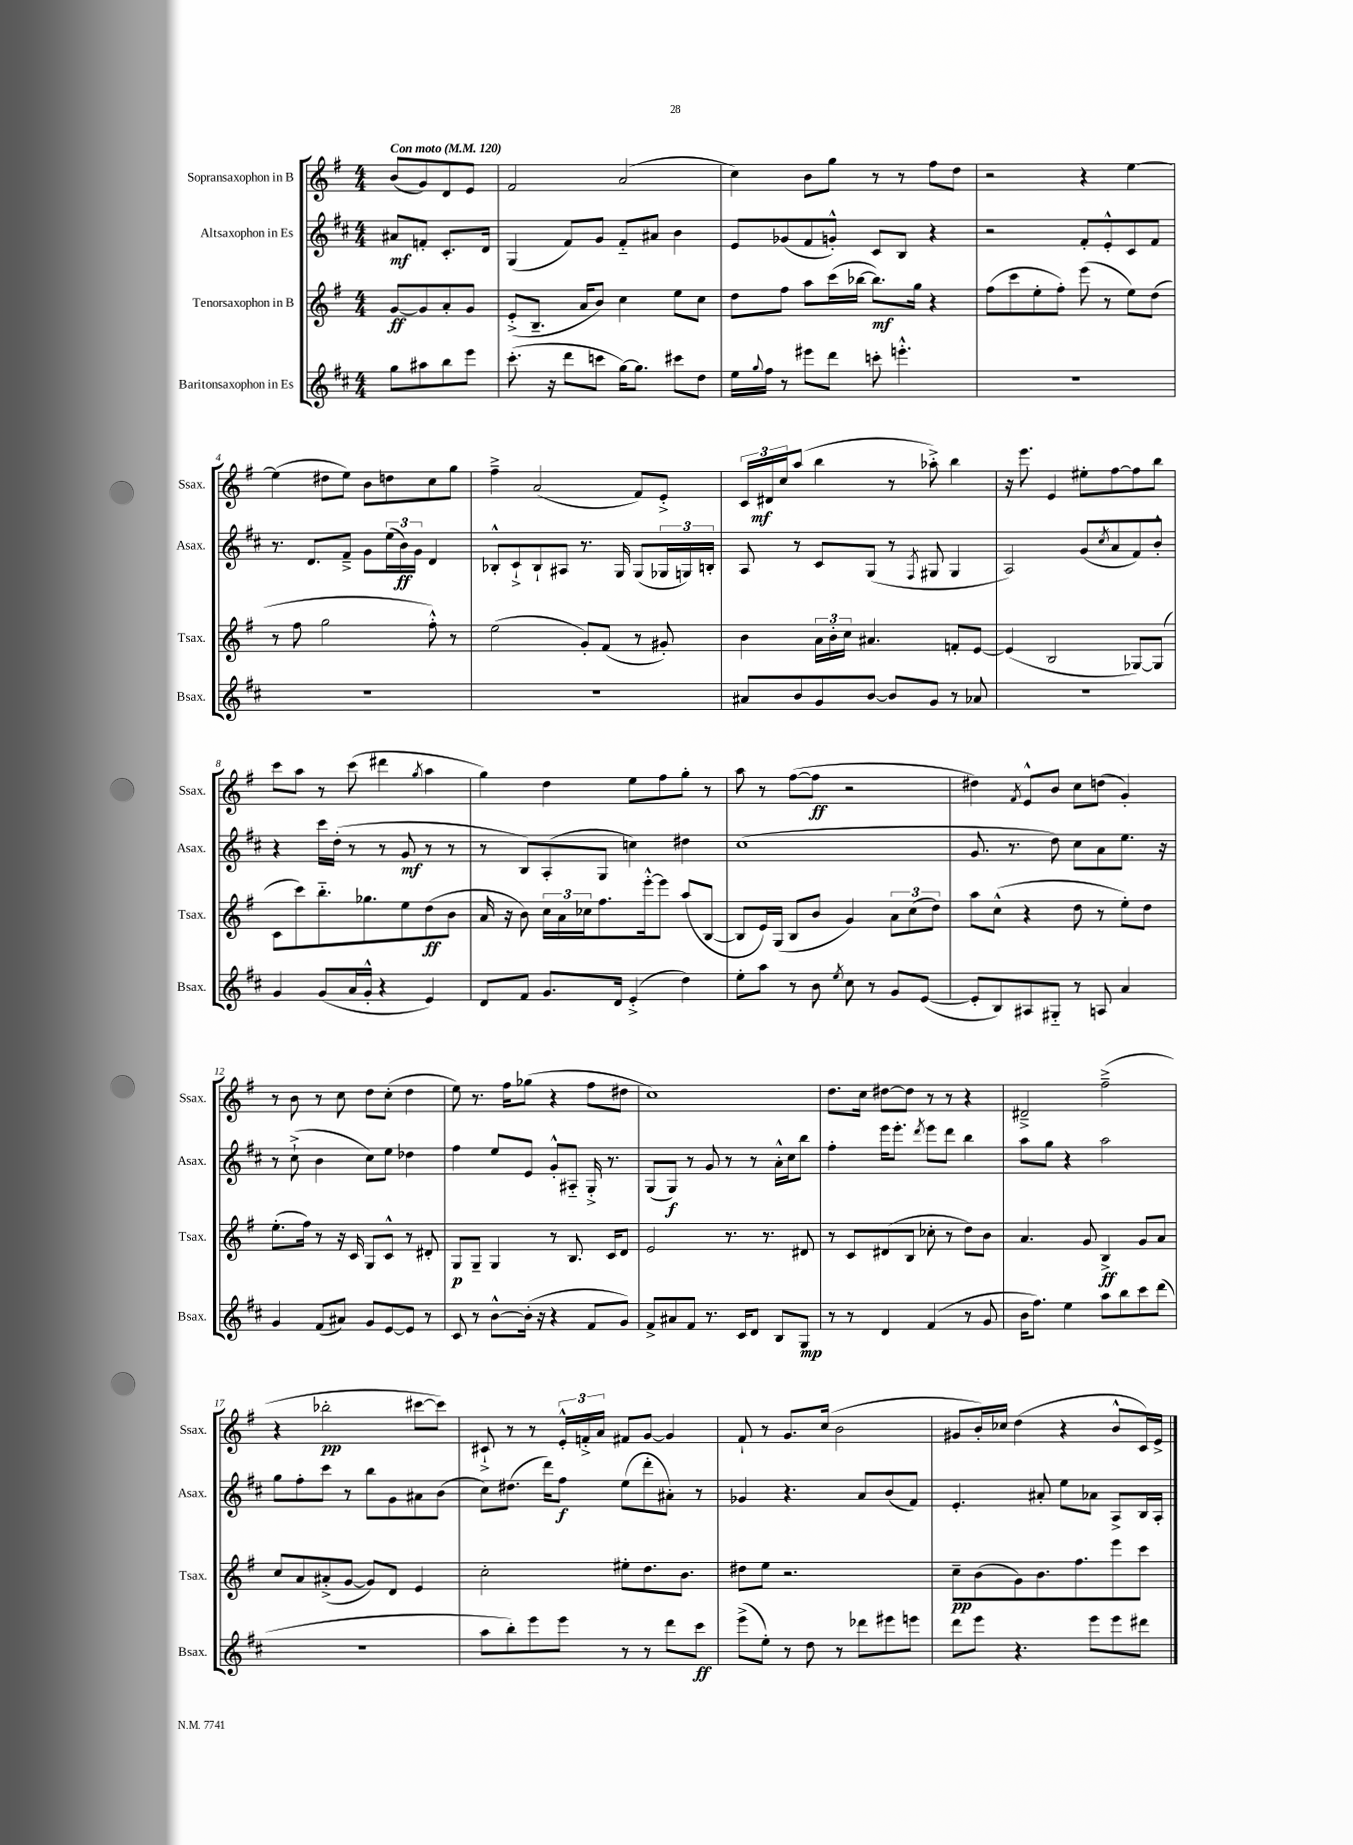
<<
\new StaffGroup <<
\new Staff = "s0" \with { instrumentName = "Sopransaxophon in B" shortInstrumentName = "Ssax." } {
    \clef treble \key g \major \numericTimeSignature \time 4/4 \partial 2 \tempo "Con moto" 4 = 120
    b'8( g'8) d'8 e'8 |
    fis'2 a'2( |
    c''4) b'8 g''8 r8 r8 fis''8 d''8 |
    r2 r4 e''4~ |
    e''4( dis''8 e''8) b'8 d''8 c''8 g''8 |
    fis''4---> a'2( fis'8) e'8-.-> |
    \tuplet 3/2 { c'16 dis'16\mf c''16 } a''8( b''4 r8 aes''8-.->) b''4 |
    r16 e'''8. e'4 eis''8-. fis''8~ fis''8 b''8 |
    c'''8 a''8 r8 c'''8( dis'''4 \acciaccatura { g''8 } a''4 |
    g''4) d''4 e''8 fis''8 g''8-. r8 |
    a''8 r8 fis''8~( fis''8\ff r2 |
    dis''4) \acciaccatura { fis'8 } e'8-^ b'8 c''8 d''8( g'4-.) |
    r8 b'8 r8 c''8 d''8 c''8-.( d''4 |
    e''8) r8. fis''16 ges''8( r4 fis''8 dis''8 |
    c''1) |
    d''8. c''16 dis''8~ dis''8 r8 r8 r4 |
    dis'2---> fis''2--->( |
    r4 bes''2-.\pp cis'''8~ cis'''8) |
    cis'8-!-> r8 r8 \tuplet 3/2 { e'16-.-^ f'16-.-> a'16 } fis'8 g'8~ g'4 |
    fis'8-! r8 g'8. c''16( b'2 |
    gis'8 b'16-.) ces''16 d''4( r4 b'8-^ c'16) e'16-> \bar "|." |
}
\new Staff = "s1" \with { instrumentName = "Altsaxophon in Es" shortInstrumentName = "Asax." } {
    \clef treble \key d \major \numericTimeSignature \time 4/4 \partial 2
    ais'8\mf f'8-. cis'8.-. d'16 |
    g4( fis'8) g'8 fis'8-_ ais'8 b'4 |
    e'8 ges'8( fis'8 g'8-.-^) cis'8 b8 r4 |
    r2 fis'8-. e'8-.-^ cis'8 fis'8 |
    r8. d'8. fis'8---> g'8 \tuplet 3/2 { e''16( b'16\ff) g'16 } d'4 |
    bes8-.-^ cis'8-!-> bes8-! ais8 r8. g16 g8( \tuplet 3/2 { ges16 g16) b16-. } |
    a8 r8 cis'8 g8( r8 \acciaccatura { fis8 } gis8 gis4 |
    a2) g'8( \acciaccatura { cis''8 } a'8 fis'8) b'8-.-^ |
    r4 cis'''16 d''16-.( r8 r8 g'8\mf r8 r8 |
    r8 b8) a8-.( g8 c''4) dis''4 |
    cis''1( |
    g'8. r8. d''8) cis''8 a'8 e''8. r16 |
    r8 cis''8-!->( b'4 cis''8) e''8 des''4 |
    fis''4 e''8 e'8 g'8-.-^ ais8-_ g16-.-> r8. |
    g8( g8\f) r8 g'8 r8 r8 a'16-.-^ cis''16 b''8 |
    fis''4-. e'''16 e'''8.-. \acciaccatura { d'''8 } e'''8 d'''8 b''4 |
    a''8 g''8 r4 a''2 |
    g''8 fis''8-. cis'''8 r8 b''8 g'8 ais'8 b'8( |
    cis''8) dis''8.( d'''16) fis''8\f e''8( d'''8-. ais'8-.) r8 |
    ges'4 r4. a'8 b'8( fis'8) |
    e'4.-. ais'8-. e''8 aes'8 a8-> b16 a16-. \bar "|." |
}
\new Staff = "s2" \with { instrumentName = "Tenorsaxophon in B" shortInstrumentName = "Tsax." } {
    \clef treble \key g \major \numericTimeSignature \time 4/4 \partial 2
    g'8~\ff g'8 a'8-. g'8 |
    e'8-.->( b8.-- a'16 b'8) c''4 e''8 c''8 |
    d''8 fis''8 a''8 c'''16( bes''16~ bes''8.\mf) g''16 r4 |
    fis''8( c'''8 e''8-. fis''8-.) e'''8( r8 e''8) d''8( |
    r8 fis''8 g''2 fis''8-.-^) r8 |
    e''2( g'8-.) fis'8( r8 gis'8-.) |
    b'4 \tuplet 3/2 { a'16 b'16-. c''16 } ais'4. f'8-. e'8~ |
    e'4( b2 ges8~) ges8( |
    c'8 c'''8) b''8.-_ ges''8. e''8 d''8\ff( b'8 |
    a'16 r16 b'8) \tuplet 3/2 { c''16 a'16 ces''16 } fis''8. e'''16~-.-^ e'''8 a''8( b8~ |
    b8 e'16) g16( b8 b'8 g'4) \tuplet 3/2 { a'8 c''8( d''8) } |
    a''8 c''8-^( r4 d''8 r8 e''8-.) d''8 |
    e''8.-.( fis''16) r8 r16 c'16 g8 c'8-^ r8 dis'8-. |
    g8\p g8-- g4 r8 b8. c'16 d'8 |
    e'2 r8. r8. dis'8 |
    r8 c'8 dis'8( b8 ces''8-. r8 d''8) b'8 |
    a'4. g'8 b4->\ff g'8 a'8 |
    c''8 a'8 ais'8-.->( g'8~ g'8) d'8 e'4 |
    c''2-. eis''8-. d''8. b'8. |
    dis''8 e''8 r2. |
    c''8--\pp b'8( g'8) b'8. fis''8. e'''8 c'''8 \bar "|." |
}
\new Staff = "s3" \with { instrumentName = "Baritonsaxophon in Es" shortInstrumentName = "Bsax." } {
    \clef treble \key d \major \numericTimeSignature \time 4/4 \partial 2
    g''8 ais''8 b''8 e'''8 |
    cis'''8.-.( r16 d'''8 c'''8 g''16~) g''8. cis'''8 d''8 |
    e''16 \appoggiatura { g''8 } fis''16 r8 eis'''8 d'''8 c'''8-. e'''4.-.-^ |
    R1 |
    R1 |
    R1 |
    ais'8 b'8 g'8 b'8~ b'8 g'8 r8 aes'8 |
    R1 |
    g'4 g'8( a'16 g'16-.-^ r4 e'4) |
    d'8 fis'8 g'8. d'16 e'4-.->( d''4) |
    e''8-. a''8 r8 b'8 \acciaccatura { e''8 } cis''8 r8 g'8 e'8~( |
    e'8-. b8) ais8 gis8-_ r8 a8 a'4 |
    g'4 fis'8( ais'8) g'8 e'8~ e'8 r8 |
    cis'8 r8 b'8~-^ b'16-.( r16 r4 fis'8 g'8) |
    fis'8-> ais'8 fis'8 r8. cis'16 d'8 b8 g8\mp |
    r8 r8 d'4 fis'4( r8 g'8 |
    b'16 fis''8.) e''4 a''8 b''8 cis'''8 d'''8( |
    r1 |
    a''8 b''8-.) e'''8 e'''8 r8 r8 d'''8 cis'''8\ff |
    e'''8->( e''8-.) r8 d''8 r8 des'''8 eis'''8 e'''8 |
    d'''8 e'''8 r4. e'''8 e'''8 dis'''8 \bar "|." |
}
>>
>>
